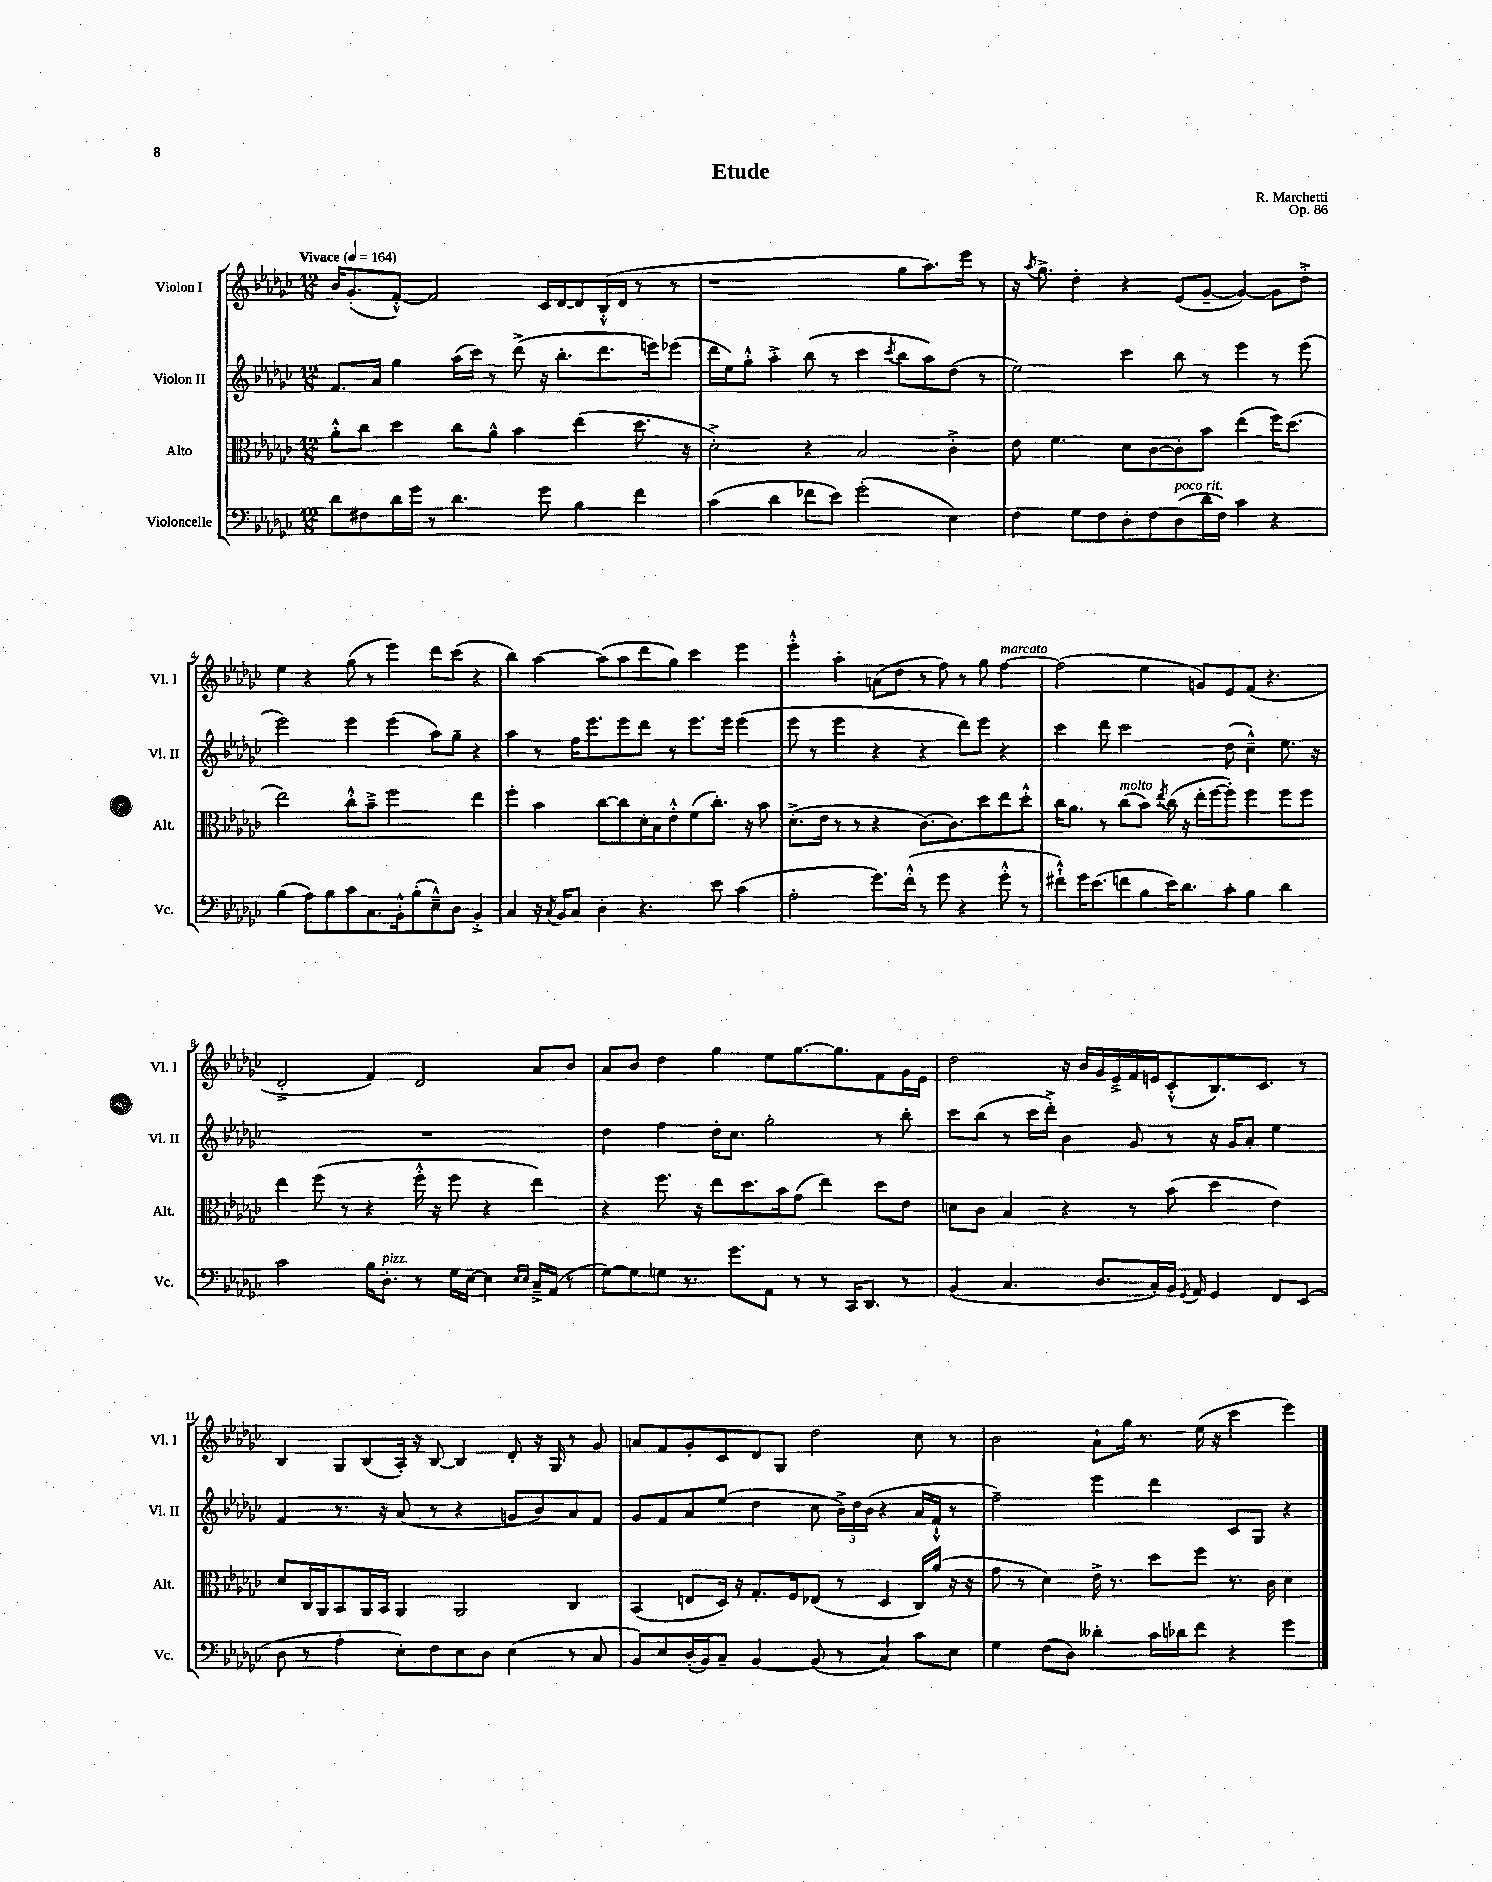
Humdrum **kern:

**kern	**kern	**kern	**kern
*staff4	*staff3	*staff2	*staff1
*clefF4	*clefC3	*clefG2	*clefG2
*k[b-e-a-d-g-c-]	*k[b-e-a-d-g-c-]	*k[b-e-a-d-g-c-]	*k[b-e-a-d-g-c-]
*M12/8	*M12/8	*M12/8	*M12/8
*MM164	*MM164	*MM164	*MM164
8d-	8a-'^^	8.f	16b-
.	.	.	(8.g-'
8F#	8cc-	.	.
.	.	16a-	.
16d-	4dd-	4gg-	[8f'^^)
16g-	.	.	.
8r	.	.	2f]
4.d-	8cc-	(16aa-	.
.	.	16ccc-)	.
.	8a-^^	8r	.
.	4b-	(8ddd-^	.
8g-	.	16r	16c-
.	.	8.bb-'	[16d-
4B-	(4ee-	.	8d-]
.	.	8.ddd-	(16B-'^^
.	.	.	16d-
4f	8.dd-	.	8r
.	.	16eee)	.
.	.	(8eee-	8r
.	16r	.	.
=	=	=	=
(4c-	2d-'^)	16ddd-	1r
.	.	16ee-)	.
.	.	8gg-'^^	.
4d-	.	4aa-'^	.
8f-	4r	(8bb-	.
8e-)	.	8r	.
(2g-'	2B-	4ccc-	.
.	.	8qccc-	.
.	.	8bb-	8gg-
.	.	8aa-)	8.aa-)
4E-)	4c-'^	(8dd-	.
.	.	.	16eee-
.	.	8r	8r
=	=	=	=
4F	8e-	2ee-)	16r
.	.	.	8qaa-
.	.	.	8.gg-^
.	4.f	.	.
8G-	.	.	4dd-'
8F	.	.	.
8D-'	8d-	4ccc-	4r
8F	[8c-	.	.
(8D-	8c-']	8bb-	(8e-
16d-	8b-	8r	[8g-~
16F)	.	.	.
4c-	(4ee-	4eee-	4g-_)
4r	16ff)	8r	8g-]
.	(8.dd-	.	.
.	.	(8eee-	8dd-'^
=	=	=	=
(4B-	2ee-)	2eee-)	4ee-
8A-)	.	.	4r
8B-	.	.	.
8c-	8cc-'^^	4eee-	(8gg-
8.C-	8b-~^	.	8r
.	2ff	(4eee-	4eee-)
16BB-'^^	.	.	.
(8B-'	.	.	.
8E-~^^)	.	8aa-)	8ddd-
8D-	.	8gg-~	(8ccc-
4BB-'^	4ee-	4r	4r
=	=	=	=
4C-	4ff'	4aa-	4bb-)
16r	4b-	8r	[4aa-
8qC-	.	.	.
16BB-	.	.	.
8C-	.	16ff	.
.	.	8.eee-	.
4D-'	[8cc-	.	(8aa-]
.	8cc-]	8eee-	8aa-
4.r	16d-'	8ddd-	8ddd-
.	16B-	.	.
.	8e-'^^	8r	8gg-)
.	(8f	8.eee-	4ccc-
8e-	8.cc-')	.	.
.	.	16eee-	.
(4c-	.	(4eee-	4eee-
.	16r	.	.
.	8b-	.	.
=	=	=	=
2A-'	(8.d-'^	8eee-	4eee-'^^
.	.	8r	.
.	16e-	.	.
.	8r	4eee-	4aa-'
.	8r	.	.
8.g-)	4r	4r	(8a
.	.	.	8dd-
(16f'^^	.	.	.
8r	[8.c-)	4r	8r
8g-	.	.	8ff)
.	8.c-]	.	.
4r	.	8ddd-)	8r
.	8dd-	8eee-	8gg-
8g-'^^	8ee-	4r	[4ff
8r	8dd-'^^	.	.
=	=	=	=
8f#`^^)	16cc-	4ccc-	(2ff]
.	8.a-	.	.
16g-	.	.	.
(8.e-	.	.	.
.	8r	8ddd-	.
8f	(8cc-	2ccc-	.
8B-	8b-)	.	4ee-
.	8qee-	.	.
16e-)	(16cc-	.	.
8.d-	16r	.	.
.	16ee-'	.	8g)
.	[16ff	.	.
8c-'	8ff'])	(8dd-	8e-
4B-	4ff	4cc-~^^)	(8f
.	.	.	4.r
4d-	8ff	8.ee-	.
.	8ff	.	.
.	.	16r	.
=	=	=	=
2c-	4ee-	1.r	2d-'^
.	(8ff	.	.
.	8r	.	.
16B-	4r	.	4f)
8.D-'	.	.	.
8r	16ff'^^	.	2d-
.	16r	.	.
16G-	8ff	.	.
[16E-	.	.	.
4E-]	4r	.	.
16qqE-	.	.	.
16qqE-	.	.	.
16C-~^	4ee-)	.	8a-
(16AA-	.	.	.
8r	.	.	8b-
=	=	=	=
[8G-)	4r	4dd-	8a-
8G-]	.	.	8b-
8G	8.ff	4ff	4dd-
8.r	.	.	.
.	16r	.	.
.	8ee-	16dd-'	4gg-
8.g-	.	8.cc-	.
.	8.dd-	.	.
8AA-	.	2gg-'	8ee-
.	16b-	.	.
8r	(8g-	.	[8.gg-
8r	4ee-)	.	.
.	.	.	8.gg-]
16CC-	.	.	.
8.DD-	.	.	.
.	8dd-	8r	8f
8r	8e-	8bb-'	16g-
.	.	.	16e-
=	=	=	=
(4BB-	8d	8ccc-	2dd-
.	8c-	(8bb-	.
4.C-	4B-	8r	.
.	.	16ccc-	.
.	.	16ddd-'^)	.
.	4r	4b-	16r
.	.	.	16b-
8.D-	.	.	16g-
.	.	.	16e-~^
.	8r	8g-	16f
16C-')	.	.	16e
16BB-	(8b-	8r	(8c-'^^
8qGG-	.	.	.
16AA-	.	.	.
4GG-	4dd-	16r	8.B-)
.	.	16g-	.
.	.	8a-'	.
.	.	.	8.c-
8FF	4e-)	4ee-	.
(8EE-	.	.	8r
=	=	=	=
8D-	8d-	4f	4B-
8r	16C-	.	.
.	16AA-	.	.
4A-'	8BB-	8.r	8G-
.	16AA-	.	(8B-
.	16BB-	16r	.
8E-')	4AA-	(8a-	16A-')
.	.	.	16r
8F	.	8r	[8B-
8E-	2AA-	4r	4B-]
8D-	.	.	.
(4E-	.	8g	8d-'
.	.	8b-)	16r
.	.	.	16G-
8r	4C-	8a-	8r
8C-	.	8f	8g-
=	=	=	=
8BB-)	(4BB-	8g-	8a
8E-	.	8f	8f
(16D-'	8E	8a-	8g-'
16BB-)	.	.	.
8C-~	16D-)	(8ee-	8c-
.	16r	.	.
[4BB-	8.G-'	4dd-	8d-
.	.	.	8G-
.	16F	.	.
(8BB-]	(8E-	8cc-	2dd-
8r	8r	24b-^)	.
.	.	24dd-	.
.	.	(24b-	.
4C-)	4D-	4r	.
8c-	16C-)	16a-	8cc-
.	(16a-	16f`^^	.
8E-	16r	8r	8r
.	16r	.	.
=	=	=	=
4G-	8g-	2ff~)	2b-
.	8r	.	.
(8F	4d-)	.	.
8D-)	.	.	.
4d--'	16e-^	4eee-	8a-`
.	8.r	.	.
.	.	.	16gg-
.	.	.	8.r
16c-	8dd-	4ddd-	.
16d-	.	.	.
8f	8ff	.	(16ee-
.	.	.	16r
4r	8.r	8c-	4ccc-
.	.	8G-	.
.	16c-	.	.
4g-	4d-	4r	4eee-)
==	==	==	==
*-	*-	*-	*-
